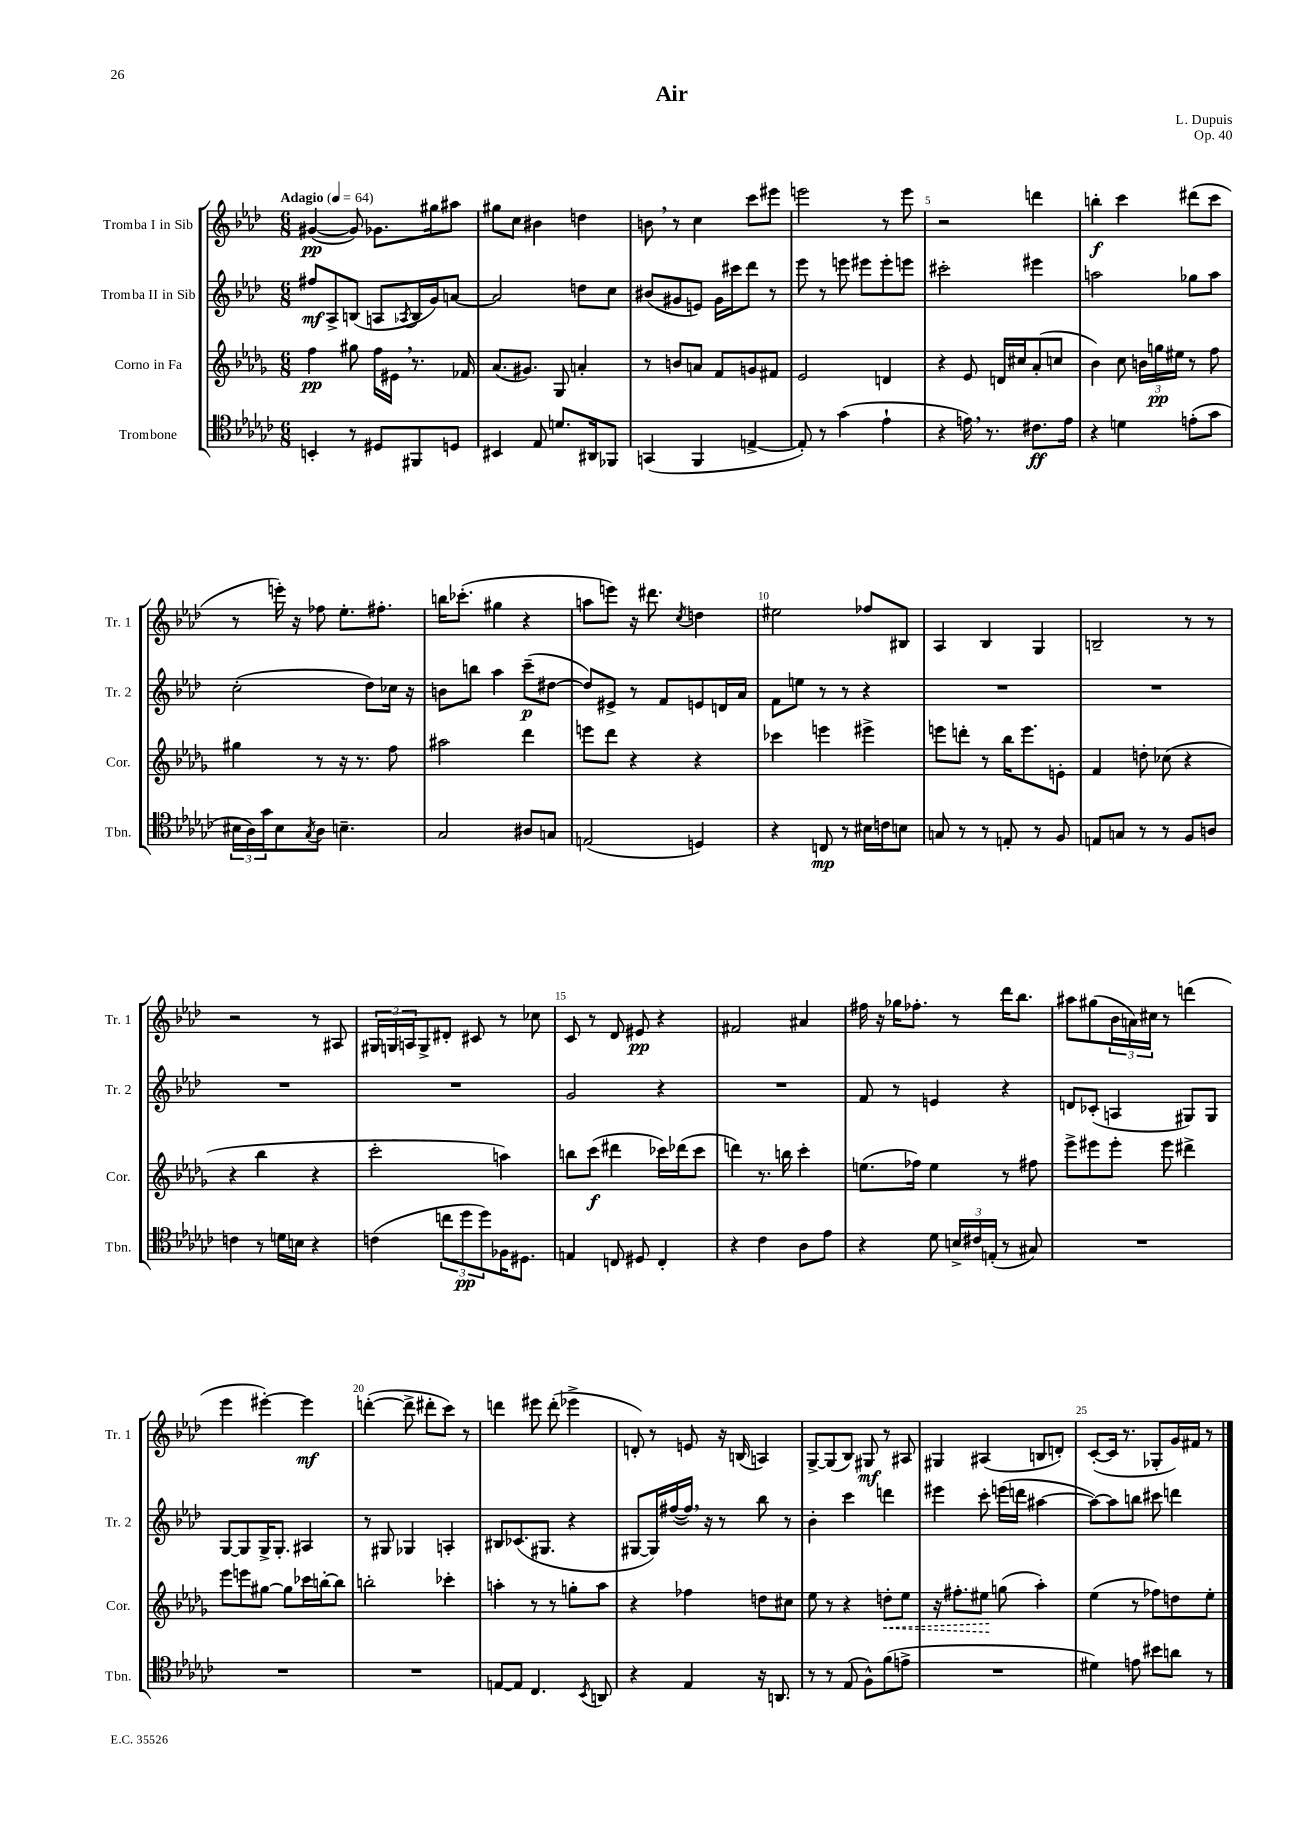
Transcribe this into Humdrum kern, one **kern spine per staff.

**kern	**dynam	**kern	**dynam	**kern	**dynam	**kern	**dynam
*part4	*part4	*part3	*part3	*part2	*part2	*part1	*part1
*staff4	*staff4	*staff3	*staff3	*staff2	*staff2	*staff1	*staff1
*I"Trombone	*	*I"Corno in Fa	*	*I"Tromba II in Sib	*	*I"Tromba I in Sib	*
*I'Tbn.	*	*I'Cor.	*	*I'Tr. 2	*	*I'Tr. 1	*
*clefC4	*	*clefG2	*	*clefG2	*	*clefG2	*
*k[b-e-a-d-g-c-]	*	*k[b-e-a-d-g-]	*	*k[b-e-a-d-]	*	*k[b-e-a-d-]	*
*M6/8	*	*M6/8	*	*M6/8	*	*M6/8	*
*MM64	*	*MM64	*	*MM64	*	*MM64	*
=1	=1	=1	=1	=1	=1	=1	=1
!	!	!	!	!	!	!LO:TX:a:B:t=Adagio	!
4BBn'/	.	4ff\	pp	8ff#X/L	mf	([4g#X/	pp
.	.	.	.	8A-^/	.	.	.
8r	.	8gg#X\	.	(8Bn/J	.	8g#/])	.
8D#X/L	.	16ff\LL	.	8An/L	.	8.g-X\L	.
.	.	16e#X,\JJ	.	.	.	.	.
.	.	.	.	8qA-X/	.	.	.
8FF#X/	.	8.r	.	16B/L	.	.	.
.	.	.	.	16g/J)	.	16gg#X\k	.
8Dn/J	.	.	.	[8an/J	.	8aa#X\J	.
.	.	16f-X/	.	.	.	.	.
=2	=2	=2	=2	=2	=2	=2	=2
4BB#X/	.	(8.a-/L	.	2a/]	.	8gg#X\L	.
.	.	.	.	.	.	8cc\J	.
.	.	8.g#X/J)	.	.	.	.	.
8E-/	.	.	.	.	.	4b#X\	.
8.dn/L	.	8G-/	.	.	.	.	.
.	.	4an'/	.	8ddn\L	.	4ddn\	.
16AA#X/k	.	.	.	.	.	.	.
8FF-X/J	.	.	.	8cc\J	.	.	.
=3	=3	=3	=3	=3	=3	=3	=3
(4GGn/	.	8r	.	(8b#X/L	.	8bn,\	.
.	.	8bn/L	.	8g#X/	.	8r	.
4FF/	.	8an/J	.	8en/J)	.	4cc\	.
.	.	8f/L	.	16g#\LL	.	.	.
.	.	.	.	16ccc#X\J	.	.	.
[4En^/	.	8gn/	.	8ddd-\J	.	8ccc\L	.
.	.	8f#X/J	.	8r	.	8eee#X\J	.
=4	=4	=4	=4	=4	=4	=4	=4
8E'/])	.	2e-/	.	8eee-\	.	2eeen\	.
8r	.	.	.	8r	.	.	.
(4g-\	.	.	.	8eeen\	.	.	.
.	.	.	.	8eee#X\L	.	.	.
4e-`\	.	4dn/	.	8eee#'\	.	8r	.
.	.	.	.	8eeen\J	.	8eee\	.
=5	=5	=5	=5	=5	=5	=5	=5
4r	.	4r	.	2ccc#X'\	.	2r	.
16en,\)	.	8e-/	.	.	.	.	.
8.r	.	.	.	.	.	.	.
.	.	16dn/LL	.	.	.	.	.
.	.	16cc#X/J	.	.	.	.	.
8.c#X\L	ff	(8a-'/	.	4eee#X\	.	4dddn\	.
.	.	8ccn/J	.	.	.	.	.
16e\Jk	.	.	.	.	.	.	.
=6	=6	=6	=6	=6	=6	=6	=6
4r	.	4b-\)	.	2aan\	.	4bbn'\	f
4dn\	.	8cc\	.	.	.	4ccc\	.
.	.	24bn\LL	.	.	.	.	.
.	.	24ggn\	pp	.	.	.	.
.	.	24ee#X\JJ	.	.	.	.	.
(8en'\L	.	8r	.	8gg-X\L	.	(8ddd#X\L	.
8g-\J	.	8ff\	.	8aa\J	.	8ccc\J	.
!!LO:LB:g=z
=7	=7	=7	=7	=7	=7	=7	=7
24B#X\LL	.	4gg#X\	.	(2cc'\	.	8r	.
24A-\)	.	.	.	.	.	.	.
24g-\J	.	.	.	.	.	.	.
8B#\	.	.	.	.	.	16eeen'\)	.
.	.	.	.	.	.	16r	.
8qG-/	.	.	.	.	.	.	.
8A-\J	.	8r	.	.	.	8ff-X\	.
4.Bn~\	.	16r	.	.	.	8.ee-'\L	.
.	.	8.r	.	.	.	.	.
.	.	.	.	8dd-\L)	.	.	.
.	.	.	.	.	.	8.ff#X'\J	.
.	.	8ff\	.	16cc-X\Jk	.	.	.
.	.	.	.	16r	.	.	.
=8	=8	=8	=8	=8	=8	=8	=8
2G-/	.	2aa#X\	.	8bn\L	.	16bbn\KL	.
.	.	.	.	.	.	(8.ccc-X'\J	.
.	.	.	.	8bbn\J	.	.	.
.	.	.	.	4aa-\	.	4gg#X\	.
8A#X/L	.	4ddd-\	.	(8ccc~\L	p	4r	.
8Gn/J	.	.	.	[8dd#X\J	.	.	.
=9	=9	=9	=9	=9	=9	=9	=9
(2En/	.	8eeen\L	.	8dd#/L])	.	8aan\L	.
.	.	8ddd-\J	.	8e#X^/J	.	8eeen\J)	.
.	.	4r	.	8r	.	16r	.
.	.	.	.	.	.	8.ddd#X\	.
.	.	.	.	8f/L	.	.	.
.	.	.	.	.	.	8qcc/	.
4Dn/)	.	4r	.	8en/	.	4ddn\	.
.	.	.	.	16dn/L	.	.	.
.	.	.	.	16a-/JJ	.	.	.
=10	=10	=10	=10	=10	=10	=10	=10
4r	.	4ccc-X\	.	8f\L	.	2ee#X\	.
.	.	.	.	8een\J	.	.	.
8Cn/	mp	4eeen\	.	8r	.	.	.
8r	.	.	.	8r	.	.	.
16B#X\LL	.	4eee#X^\	.	4r	.	8ff-X/L	.
16cn\J	.	.	.	.	.	.	.
8Bn\J	.	.	.	.	.	8B#X/J	.
=11	=11	=11	=11	=11	=11	=11	=11
8Gn/	.	8eeen\L	.	2.r	.	4A-/	.
8r	.	8dddn'\J	.	.	.	.	.
8r	.	8r	.	.	.	4B-/	.
8En'/	.	16bb-\KL	.	.	.	.	.
.	.	8.eee\	.	.	.	.	.
8r	.	.	.	.	.	4G/	.
8F/	.	8en'\J	.	.	.	.	.
=12	=12	=12	=12	=12	=12	=12	=12
8En/L	.	4f/	.	2.r	.	2Bn~/	.
8Gn/J	.	.	.	.	.	.	.
8r	.	8ddn'\	.	.	.	.	.
8r	.	(8cc-X\	.	.	.	.	.
8F/L	.	4r	.	.	.	8r	.
8An/J	.	.	.	.	.	8r	.
!!LO:LB:g=z
=13	=13	=13	=13	=13	=13	=13	=13
4cn\	.	4r	.	2.r	.	2r	.
8r	.	4bb-\	.	.	.	.	.
16dn\LL	.	.	.	.	.	.	.
16Bn\JJ	.	.	.	.	.	.	.
4r	.	4r	.	.	.	8r	.
.	.	.	.	.	.	8A#X/	.
=14	=14	=14	=14	=14	=14	=14	=14
(4cn\	.	2ccc'\	.	2.r	.	24G#X/LL	.
.	.	.	.	.	.	24Gn/	.
.	.	.	.	.	.	24An/J	.
.	.	.	.	.	.	8G^/	.
12ccn\L	.	.	.	.	.	8d#X'/J	.
12dd-\	pp	.	.	.	.	.	.
.	.	.	.	.	.	8c#X/	.
12dd-\)	.	.	.	.	.	.	.
16F-X\K	.	4aan\)	.	.	.	8r	.
8.D#X\J	.	.	.	.	.	.	.
.	.	.	.	.	.	8cc-X\	.
=15	=15	=15	=15	=15	=15	=15	=15
4En/	.	8bbn\L	.	2g/	.	8c/	.
.	.	(8ccc\J	f	.	.	8r	.
8Cn/	.	4ddd#X\	.	.	.	8d-/	.
8D#X/	.	.	.	.	.	8e#X/	pp
4C'/	.	16ccc-X\LL)	.	4r	.	4r	.
.	.	(16ddd-X\J	.	.	.	.	.
.	.	8ccc-\J	.	.	.	.	.
=16	=16	=16	=16	=16	=16	=16	=16
4r	.	4dddn\)	.	2.r	.	2f#X/	.
4c-\	.	8.r	.	.	.	.	.
.	.	16bbn\	.	.	.	.	.
8A-\L	.	4ccc'\	.	.	.	4a#X/	.
8e-\J	.	.	.	.	.	.	.
=17	=17	=17	=17	=17	=17	=17	=17
4r	.	(8.een\L	.	8f/	.	16ff#X\	.
.	.	.	.	.	.	16r	.
.	.	.	.	8r	.	16gg-X\KL	.
.	.	16ff-X\Jk)	.	.	.	8.ff-X'\J	.
8d-\	.	4ee\	.	4en/	.	.	.
24Bn^/LL	.	.	.	.	.	8r	.
24c#X/	.	.	.	.	.	.	.
(24En'/JJ	.	.	.	.	.	.	.
8r	.	8r	.	4r	.	16ddd-\KL	.
.	.	.	.	.	.	8.bb-\J	.
8G#X/)	.	8ff#X\	.	.	.	.	.
=18	=18	=18	=18	=18	=18	=18	=18
2.r	.	8eee-^\L	.	8dn/L	.	8aa#X\L	.
.	.	8eee#X\	.	(8c-X'/J	.	(8gg#X\	.
.	.	8eee#'\J	.	4An/	.	24b-\L	.
.	.	.	.	.	.	24an\)	.
.	.	.	.	.	.	24cc#X\JJ	.
.	.	8eee#\	.	.	.	8r	.
.	.	4ddd#X^\	.	8G#X/L)	.	(4dddn\	.
.	.	.	.	8G#/J	.	.	.
!!LO:LB:g=z
=19	=19	=19	=19	=19	=19	=19	=19
2.r	.	8eee-\L	.	[8G/L	.	4eee-\	.
.	.	8eeen\	.	8G/]	.	.	.
.	.	[8gg#X\J	.	16G^/K	.	[4eee#X'\)	.
.	.	.	.	8.G'/J	.	.	.
.	.	8gg#\L]	.	.	.	.	.
.	.	16ccc-X\L	.	4A#X/	.	4eee#\]	mf
.	.	[16bbn'\J	.	.	.	.	.
.	.	8bb\J]	.	.	.	.	.
=20	=20	=20	=20	=20	=20	=20	=20
2.r	.	2bbn'\	.	8r	.	([4dddn'\	.
.	.	.	.	8G#X/	.	.	.
.	.	.	.	4G-X/	.	8ddd^\]	.
.	.	.	.	.	.	8ddd#X'\L	.
.	.	4ccc-X'\	.	4An'/	.	8ccc\J)	.
.	.	.	.	.	.	8r	.
=21	=21	=21	=21	=21	=21	=21	=21
[8En/L	.	4aan'\	.	8B#X/L	.	4dddn\	.
8E/J]	.	.	.	(8.c-X/	.	.	.
4.C-/	.	8r	.	.	.	8eee#X\	.
.	.	.	.	8.G#X/J	.	.	.
.	.	8r	.	.	.	(8ddd'\	.
.	.	8ggn'\L	.	4r	.	4eee-X^\	.
8qBB-/	.	.	.	.	.	.	.
8AAn/	.	8aa\J	.	.	.	.	.
=22	=22	=22	=22	=22	=22	=22	=22
4r	.	4r	.	[8G#X/L	.	8dn'/)	.
.	.	.	.	16G#/L])	.	8r	.
.	.	.	.	([16ff#X/	.	.	.
4E-/	.	4ff-X\	.	16ff#,/JJ])	.	8en/	.
.	.	.	.	16r	.	.	.
.	.	.	.	8r	.	16r	.
.	.	.	.	.	.	(16Bn/	.
16r	.	8ddn\L	.	8bb-\	.	4An/)	.
8.AAn/	.	.	.	.	.	.	.
.	.	8cc#X\J	.	8r	.	.	.
=23	=23	=23	=23	=23	=23	=23	=23
8r	.	8ee-\	.	4b-'\	.	[8G^/L	.
8r	.	8r	.	.	.	(8G/]	.
(8E-/	.	4r	.	4ccc\	.	8B-/J)	.
8F^^\L)	.	.	.	.	.	8G#X/	mf
!	!	!	!LO:HP:b	!	!	!	!
(8f\	.	8ddn'\L	<	4dddn\	.	8r	.
8en^\J	.	8ee-\J	.	.	.	8A#X/	.
=24	=24	=24	=24	=24	=24	=24	=24
2.r	.	16r	.	4eee#X\	.	4G#X/	.
.	.	8.ff#X'\L	.	.	.	.	.
.	.	8ee#X\J	.	8ccc'\	.	(4A#X/	.
.	.	(8ggn\	[	(16eeen\LL	.	.	.
.	.	.	.	16dddn\JJ	.	.	.
.	.	4aa-'\)	.	[4aa#X\	.	8Bn/L	.
.	.	.	.	.	.	8dn'/J)	.
=25	=25	=25	=25	=25	=25	=25	=25
4d#X\)	.	(4ee-\	.	8aa#\L_)	.	([8c'/L	.
.	.	.	.	8aa#\]	.	16c/Jk]	.
.	.	.	.	.	.	8.r	.
8en\	.	8r	.	8bbn\J	.	.	.
8b#X\L	.	8ff-X\L)	.	8ccc#X\	.	8G-X'/L	.
8an\J	.	8ddn\	.	4dddn\	.	16g/L)	.
.	.	.	.	.	.	16f#X/JJ	.
8r	.	8ee-'\J	.	.	.	8r	.
==	==	==	==	==	==	==	==
*-	*-	*-	*-	*-	*-	*-	*-
